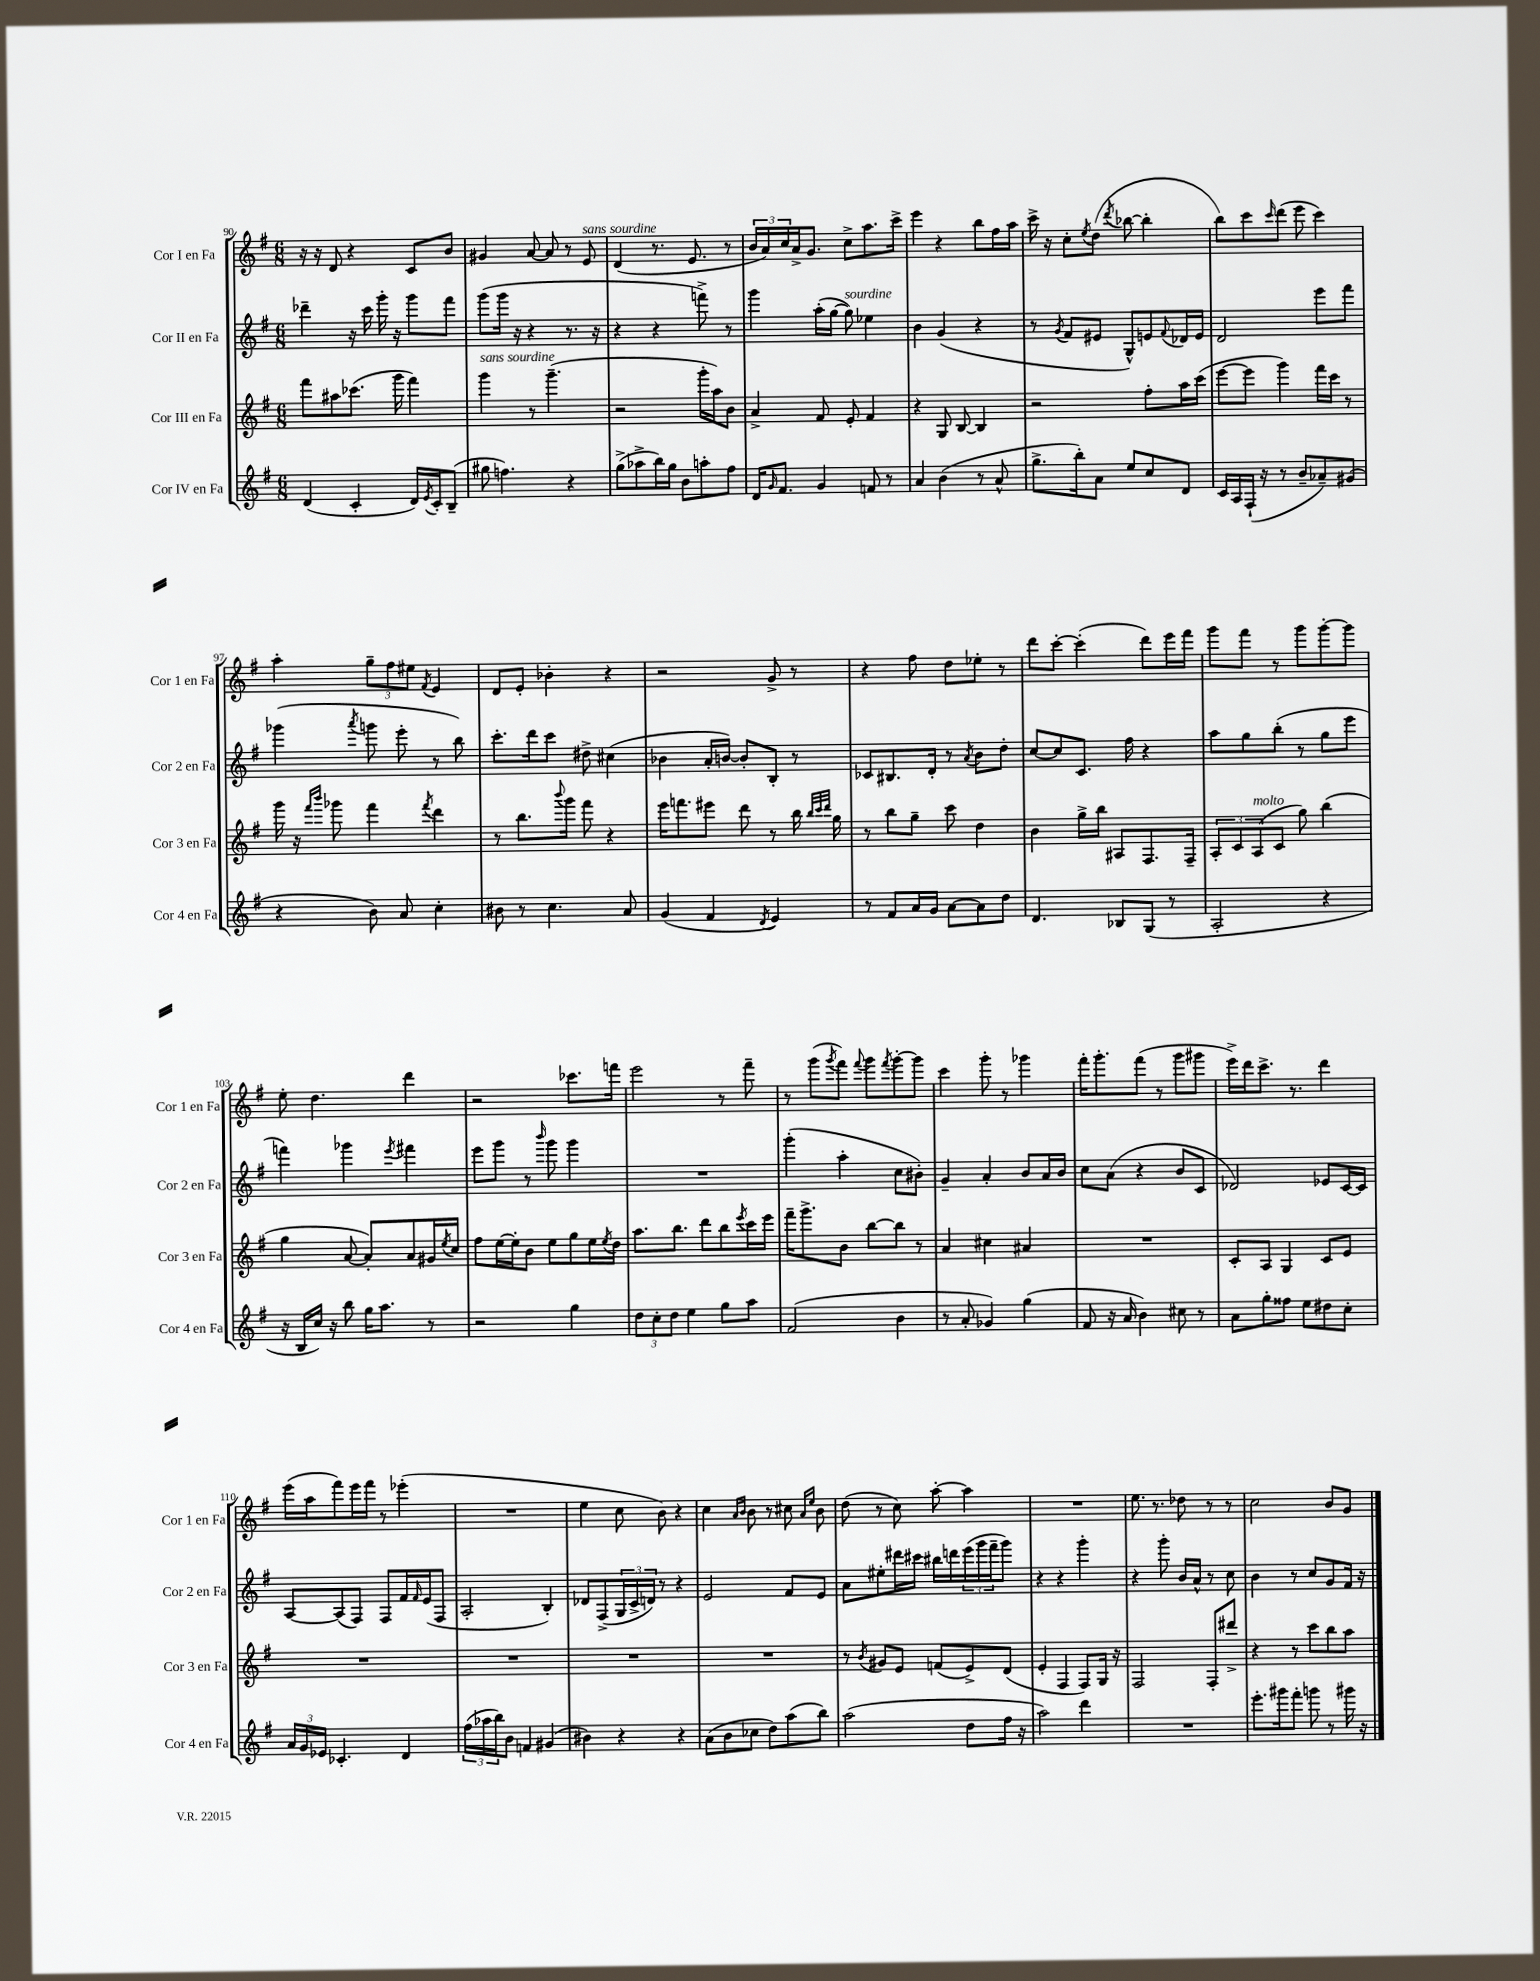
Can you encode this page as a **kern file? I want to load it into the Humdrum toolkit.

**kern	**kern	**kern	**kern
*staff4	*staff3	*staff2	*staff1
*clefG2	*clefG2	*clefG2	*clefG2
*k[f#]	*k[f#]	*k[f#]	*k[f#]
*M6/8	*M6/8	*M6/8	*M6/8
(4d/	8fff#\L	4ddd-~\	16r
.	.	.	16r
.	8aa#\	.	8d/
4c'/	(8.ccc-\J	16r	4r
.	.	16ccc\	.
.	.	16ggg'\	.
.	16ggg\	16r	.
16d/LL)	4fff#\)	8ggg\L	8c/L
8qe/	.	.	.
16c'/J	.	.	.
(8B~/J	.	8fff#\J	8b/J
=	=	=	=
8gg#\	4ggg\	(8ggg\L	4g#/
4.ff\)	.	16ggg\Jk	.
.	.	16r	.
.	8r	4r	[8a/
.	(4.ggg~\	.	8a/]
4r	.	8.r	8r
.	.	.	8e/
.	.	16r	.
=	=	=	=
(8gg^\L	2r	4r	(4d/
8aa-^\	.	.	.
16bb\L)	.	4r	8.r
16gg\JJ	.	.	.
8b\L	.	.	.
.	.	.	8.e/
8aa'\	16ggg'\LL	8fff^\)	.
.	16aa\J)	.	.
8ff#\J	8b\J	8r	8r
=	=	=	=
16d/LK	4a^/	4ggg\	24b/LL
.	.	.	24a/)
16qqg/	.	.	.
8.f#/J	.	.	.
.	.	.	24cc/
.	.	.	16a^/J
.	.	.	8.g/J
4g/	8f#/	(16aa'\LL	.
.	.	[16gg\JJ	.
.	8e'/	8gg\])	8cc^\L
8f/	4f#/	4ee-\	8.aa\
8r	.	.	.
.	.	.	16ccc^\Jk
=	=	=	=
4a/	4r	4b\	4eee\
(4b\	8G/	(4g/	4r
.	[8B/	.	.
8r	4B/]	4r	8bb\L
8a^^/	.	.	16ff#\L
.	.	.	16aa\JJ
=	=	=	=
8.gg^\L	2r	8r	16ccc^\
.	.	.	16r
.	.	8qg/	.
.	.	8f#/L	8cc'\L
16bb'\k)	.	.	.
.	.	.	8qee/
8a\J	.	8e#/J	(8dd\J
.	.	.	8qddd/
8ee/L	.	8G^^/L)	[8bb-\
8cc/	8ff#'\L	8e/	4bb-'\]
.	.	8qqf#/	.
8d/J	16aa\L	16d-/L	.
.	(16ccc\JJ	16e/JJ	.
=	=	=	=
16c/LL	[8eee\L	2d/	8bb\L)
16A/	.	.	.
(16F#`/JJ	8eee\]J	.	8ccc\
16r	.	.	.
.	.	.	16qqccc/
8r	4ggg\)	.	(8ddd\J
8b~/L	.	.	8eee\
8a-~/)	16fff#\LL	8eee\L	4ccc\)
.	16ccc\JJ	.	.
(8g#/J	8r	8fff#\J	.
=	=	=	=
4r	16ggg\	(4ggg-\	4aa'\
.	16r	.	.
.	16qqfff#/LL	.	.
.	16qqbbb/JJ	.	.
.	8ggg-\	.	.
.	.	8qaaa/	.
8b\)	4fff#\	8ggg\	12gg~\L
.	.	.	12ff#\
8a/	.	8eee'\	.
.	.	.	12ee#\J
.	8qfff#/	.	8qf#/
4cc'\	4ddd\	8r	4e/
.	.	8bb\)	.
=	=	=	=
8b#\	8r	8.ccc'\L	8d/L
8r	8.bb\L	.	8e'/J
.	.	16ddd\k	.
4.cc\	.	8ccc\J	4b-'\
.	8qqbbb/	.	.
.	16ggg\Jk	.	.
.	8fff#\	8dd#^\	.
.	4r	(4cc#\	4r
8a/	.	.	.
=	=	=	=
(4g/	16eee\LK	4b-\	2r
.	8.fff\	.	.
4f#/	8eee#\J	16a'/LL	.
.	.	[16b/JJ)	.
.	8ddd\	8b'/]L	.
8qd/	.	.	.
4e/)	8r	8B'/J	8g^/
.	16bb\	8r	8r
.	32qqbb/LLL	.	.
.	32qqccc/	.	.
.	32qqddd/JJJ	.	.
.	16gg\	.	.
=	=	=	=
8r	8r	8c-/L	4r
8f#/L	8bb\L	8.B#/	.
16a/L	8gg~\J	.	8ff#\
16g/JJ	.	16d'/Jk	.
[8a\L	8ccc\	8r	8dd\L
.	.	8qa/	.
8a\]	4dd\	8b\L	8ee-'\J
8dd\J	.	8dd'\J	8r
=	=	=	=
4.d/	4b\	[8cc/L	8ddd\L
.	.	8cc/]	[8ccc'\J
.	16gg^\LL	8.c/J	(4ccc'\]
.	16bb\JJ	.	.
8B-/L	8A#/L	.	.
.	.	16ff#\	.
(8G/J	8.F#/	4r	8ddd\L)
8r	.	.	16eee\L
.	16F#~/Jk	.	16fff#\JJ
=	=	=	=
2A'/	12A'/L	8aa\L	8ggg\L
.	12c/	.	.
.	.	8gg\	8fff#\J
.	(12A/	.	.
.	8c/J	(8bb'\J	8r
.	8gg\)	8r	8ggg\L
4r	(4bb\	8gg\L	[8ggg'\
.	.	8eee\J	8ggg\]J
=	=	=	=
16r	4gg\	4fff\)	8ee'\
16B/LL	.	.	.
16cc/JJ)	.	.	4.dd\
16r	.	.	.
8bb\	[8a/	4ggg-\	.
16gg\LK	8a'/]L)	.	.
8.aa\J	.	.	.
.	.	8qeee/	.
.	8a/	4fff#\	4ddd\
8r	16g#/L	.	.
.	8qee/	.	.
.	16cc/JJ	.	.
=	=	=	=
2r	8ff#\L	8eee\L	2r
.	[16ee\L	8ggg\J	.
.	16ee'\]J	.	.
.	8b\J	8r	.
.	.	16qqbbb/	.
.	8ee\L	8ggg\	.
4gg\	8gg\	4ggg\	8.ccc-\L
.	16ee\L	.	.
.	8qee/	.	.
.	16dd\JJ	.	16fff\Jk
=	=	=	=
12dd\L	8.aa\L	2.r	2eee\
12cc'\	.	.	.
12dd\J	.	.	.
.	8.bb\J	.	.
4ee\	.	.	.
.	8ddd\L	.	.
8gg\L	8bb\	.	8r
.	8qeee/	.	.
8aa\J	16ccc\L	.	8fff#~\
.	16eee\JJ	.	.
=	=	=	=
(2f#/	16fff#~\LK	(4ggg'\	8r
.	8.ggg^\	.	.
.	.	.	(8ggg\L
.	.	.	8qggg/
.	8b\J	4aa'\	8fff#\J)
.	.	.	8qqfff#/
.	[8bb\L	.	8ggg\L
.	.	.	8qfff#/
4b\	8bb\]J	8cc\L	[8ggg'\
.	8r	8b#'\J)	8ggg\]J
=	=	=	=
8r	4a/	4g~/	4ccc\
8a'/	.	.	.
4g-/)	4cc#\	4a'/	8ggg'\
.	.	.	8r
(4gg\	4a#/	8b/L	4ggg-\
.	.	16a/L	.
.	.	16b/JJ	.
=	=	=	=
8f#/	2.r	8cc\L	16fff#'\LK
.	.	.	8.ggg'\
16r	.	(8a\J	.
16a/	.	.	.
4b\)	.	4r	(8fff#\J
.	.	.	8r
8cc#\	.	8b/L	8ggg\L
8r	.	8c/J	8ggg#\J
=	=	=	=
8a\L	8c'/L	2d-/)	16eee^\LL)
.	.	.	16ddd\J
8gg'\	8A/J	.	8.ccc^\J
8ff##\J	4G/	.	.
.	.	.	8.r
8ee\L	.	.	.
8dd#\	8c/L	8e-/L	4ddd\
8cc'\J	8e/J	[16c/L	.
.	.	16c/]JJ	.
=	=	=	=
24a/LL	2.r	[8A/L	(16eee\LL
24g/	.	.	.
.	.	.	16aa\J
24e-/JJ	.	.	.
4.c-'/	.	(8A/]	8fff#\)
.	.	8F#/J)	16eee\L
.	.	.	16fff#\JJ
.	.	8F#/L	8r
4d/	.	16f#/L	(4eee-'\
.	.	16qqf#/	.
.	.	(16e/J	.
.	.	8F#/J	.
=	=	=	=
(24ff#\LL	2.r	2A'/	2.r
24aa-\	.	.	.
24bb\J)	.	.	.
8b\J	.	.	.
4f/	.	.	.
(4g#/	.	4B'/)	.
=	=	=	=
4b#\)	2.r	8d-/L	4ee\
.	.	(8F#^/	.
4r	.	24G/L	8cc\
.	.	24c^/	.
.	.	24d/JJ)	.
.	.	8r	8b\)
4r	.	4r	4r
=	=	=	=
(8a\L	2.r	2e/	4cc\
8b\	.	.	.
.	.	.	16qqa/LL
.	.	.	16qqb/JJ
8cc-\J	.	.	8b\
8dd\L)	.	.	8r
(8aa\	.	8f#/L	8cc#\
.	.	.	16qqa/LL
.	.	.	16qqee/JJ
8bb\J)	.	8e/J	8b\
=	=	=	=
(2aa\	8r	8a\L	(8dd\
.	8qb/	.	.
.	8g#/L	8ee#'\	8r
.	8e/J	16ddd#\L	8cc\)
.	.	16ccc#\JJ	.
.	(8f/L	16bb#\LL	[8aa'\
.	.	16ddd\	.
8dd\L	8e^/)	(24eee\	4aa\]
.	.	24ggg\	.
.	.	24fff#~\J	.
16ff#\Jk	(8d/J	8ggg\J)	.
16r	.	.	.
=	=	=	=
2aa\)	4e'/	4r	2.r
.	4F#/	4r	.
4ddd\	8F#/L)	4ggg'\	.
.	16G/Jk	.	.
.	16r	.	.
=	=	=	=
2.r	2F#/	4r	8.ee\
.	.	.	8.r
.	.	8ggg'\	.
.	.	16b/LL	8dd-\
.	.	16a^^/JJ	.
.	8F#'/L	8r	8r
.	8ddd#^/J	8cc\	8r
=	=	=	=
8.eee'\L	4r	4b\	2cc\
16ggg#\k	.	.	.
8fff#'\J	8r	8r	.
8ggg\	8ccc\L	8cc/L	.
8r	8bb\	8g/	8b/L
16ggg#\	8aa\J	16f#/Jk	8g/J
16r	.	16r	.
==	==	==	==
*-	*-	*-	*-
